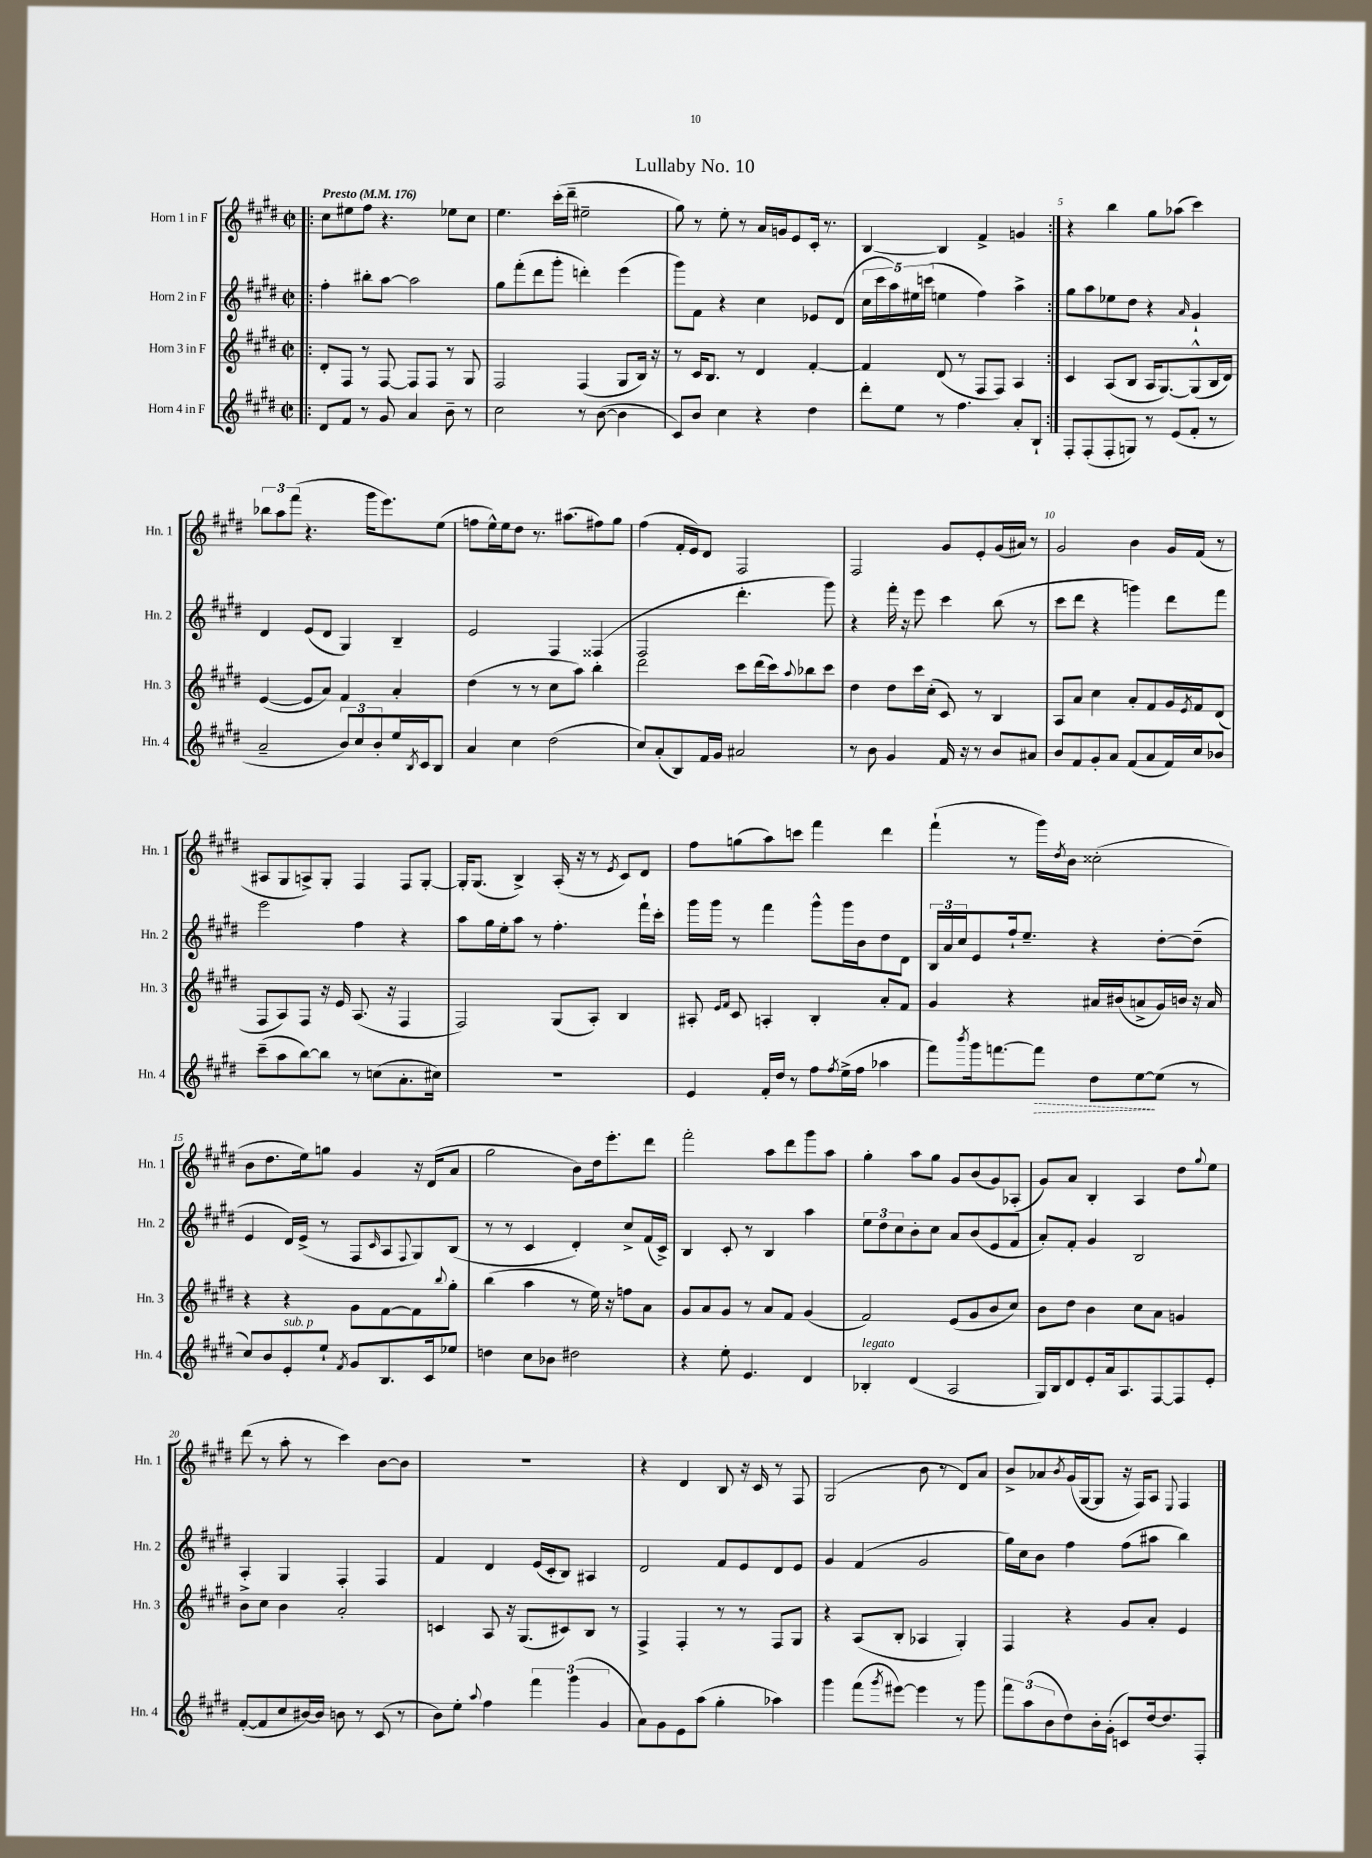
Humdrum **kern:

**kern	**kern	**kern	**kern
*staff4	*staff3	*staff2	*staff1
*clefG2	*clefG2	*clefG2	*clefG2
*k[f#c#g#d#]	*k[f#c#g#d#]	*k[f#c#g#d#]	*k[f#c#g#d#]
*M2/2	*M2/2	*M2/2	*M2/2
*met(c|)	*met(c|)	*met(c|)	*met(c|)
*MM176	*MM176	*MM176	*MM176
=!|:	=!|:	=!|:	=!|:
8d#	8d#'	4ff#'	8cc#
8f#	8F#	.	8ee#
8r	8r	8bb#'	8ff#
8g#	[8F#	[8aa	4.r
4a	8F#]	2aa]	.
.	8F#	.	.
8b~	8r	.	8ee-
8r	8G#	.	8cc#
=	=	=	=
2cc#	2F#	8gg#	4.ee
.	.	(8fff#'	.
.	.	8ddd#	.
.	.	8ggg#'	(16ccc#'
.	.	.	16ddd#~
8r	(4F#	4ddd')	2ee#~
([8b	.	.	.
4b]	8G#	(4eee	.
.	16B)	.	.
.	16r	.	.
=	=	=	=
8c#)	8r	8ggg#)	8gg#)
8b	16c#	8f#	8r
.	8.B	.	.
4cc#	.	4r	8ee'
.	8r	.	8r
4r	4d#	4cc#	16a
.	.	.	16g
.	.	.	8e
4dd#	[4f#'	8e-	16c#'
.	.	.	8.r
.	.	(8d#	.
=	=	=	=
8ddd#'	4f#]	20cc#	[4B
.	.	20ccc#	.
.	.	20aa)	.
8ee	.	.	.
.	.	20ee#	.
.	.	(20ccc	.
8r	(8d#	4ee	4B]
4.ff#	8r	.	.
.	8F#	4ff#)	4f#^
.	8F#)	.	.
8a'	4A	4aa^	4g
8B`	.	.	.
=:|!	=:|!	=:|!	=:|!
8F#'	4c#	8gg#	4r
(8F#'	.	8aa	.
8F#'	(8A	8ee-	4bb
8G)	8B	8dd#	.
8r	16A	4r	8gg#
.	[8.G#)	.	.
(8e	.	.	(8aa-
.	.	16qqa	.
8f#'	(8G#^^]	4g#`	4ccc#)
8r	16B	.	.
.	16d#)	.	.
=	=	=	=
2a~	([4e	4d#	12bb-
.	.	.	12aa
.	.	.	(12fff#
.	8e]	(8e	4.r
.	8a)	8d#	.
12b)	4f#	4G#)	.
12cc#	.	.	.
.	.	.	16ggg#
12b'	.	.	.
.	.	.	8.eee)
16ee	4a'	4B~	.
8qB	.	.	.
16c#	.	.	.
8B	.	.	(8ee
=	=	=	=
4a	(4dd#	2e	8ff
.	.	.	16ee^^)
.	.	.	16ee
4cc#	8r	.	8dd#
.	8r	.	8.r
(2dd#	8cc#	4F#	.
.	.	.	(8.aa#
.	8aa)	.	.
.	4bb'	(4F##	8ff#)
.	.	.	8gg#
=	=	=	=
8cc#)	2ddd#	2F#	(4ff#
(8a'	.	.	.
8B)	.	.	16f#'
.	.	.	16e)
16f#	.	.	8d#
16g#	.	.	.
2a#	8ccc#	4.ddd#'	2F#
.	(16ddd#	.	.
.	16ccc#)	.	.
.	8qqaa	.	.
.	8bb-	.	.
.	8ccc#	8ggg#)	.
=	=	=	=
8r	4dd#	4r	2F#
8b	.	.	.
4g#	8dd#	16fff#'	.
.	.	16r	.
.	16ccc#	8eee	.
.	(16cc#'	.	.
16f#	8c#)	4ccc#	8g#
16r	.	.	.
8r	8r	.	8e'
8b	4B	(8bb	(16g#
.	.	.	16a#)
8a#	.	8r	8r
=	=	=	=
8b	8A	8ccc#	2g#
8f#	8a	8ddd#	.
8g#'	4cc#	4r	.
8a	.	.	.
(8f#	8a'	4ggg)	4b
8a	8f#	.	.
16f#)	16g#	8ddd#	16g#
.	8qe	.	.
16cc#	16f#	.	(16f#
8b-	(8d#	8fff#	8r
=	=	=	=
(8ccc#~	8F#	2eee	8A#
8aa	8A)	.	8G#
[8bb)	8F#	.	8A^)
8bb]	16r	.	8G#'
.	16e	.	.
8r	(8.A	4ff#	4F#
(8cc	.	.	.
.	16r	.	.
8.a'	4F#	4r	8F#
.	.	.	[8G#'
16cc#)	.	.	.
=	=	=	=
1r	2F#)	8aa	16G#']
.	.	.	(8.G#
.	.	16gg#	.
.	.	16ee'	.
.	.	8aa	4B^)
.	.	8r	.
.	(8G#	4.ff#'	(16A'
.	.	.	16r
.	8A')	.	8r
.	.	.	8qe
.	4B	.	8c#)
.	.	16fff#`	8d#
.	.	16ccc#'	.
=	=	=	=
4e	8A#'	16ggg#	8ff#
.	.	16ggg#	.
.	16qqe	.	.
.	16qqf#	.	.
.	8c#	8r	(8gg
16f#'	4A'	4fff#	8aa)
16dd#	.	.	.
8r	.	.	8ccc
8ff#	4B'	8ggg#^^	4fff#
8qff#	.	.	.
(16ee^	.	16ggg#	.
16ff#	.	16b	.
4aa-	8a'	8dd#	4ddd#
.	8f#	8d#	.
=	=	=	=
8fff#)	4g#	24B	(4fff#`
.	.	24a	.
.	.	24cc#	.
8qbbb	.	.	.
16ggg#	.	8e	.
[8.fff	.	.	.
.	4r	16ff#`	8r
.	.	8.ee~	.
8fff]	.	.	16ggg#)
.	.	.	8qdd#
.	.	.	16b
8dd#	16a#	4r	(2cc##'
.	(16b#	.	.
[8ee	8a^	.	.
(8ee]	16g#)	[8dd#'	.
.	16b	.	.
8r	16r	(8dd#~]	.
.	16a	.	.
=	=	=	=
8cc#)	4r	4e	8b
8b	.	.	8.dd#
8e'	4r	16d#)	.
.	.	(16e^	16ee)
8ee`	.	8r	8gg
8qf#	.	.	.
8g#	8g#	8F#	4g#
.	.	16qqc#	.
8.B	[8f#	8A	.
.	.	8qqF#	.
.	8f#]	8G#)	16r
16c#	.	.	(16d#
.	8qqbb	.	.
8ee-	8gg#'	(8B	8a
=	=	=	=
4dd	(4bb	8r	2gg#
.	.	8r	.
8cc#	4aa	4c#	.
8b-	.	.	.
2dd#	8r	4d#')	8b)
.	16ee)	.	16dd#
.	16r	.	8.eee'
.	8ff	8cc#^	.
.	8a	(16f#	8ddd#
.	.	16c#^)	.
=	=	=	=
4r	8g#	4B	2fff#'
.	8a	.	.
8ee'	8g#	8c#'	.
4.e	8r	8r	.
.	8a	4B	8aa
.	8f#	.	8ddd#
4d#	(4g#	4aa	8ggg#
.	.	.	8aa
=	=	=	=
4B-'	2f#)	12ee	4gg#'
.	.	12dd#	.
.	.	12cc#	.
(4d#	.	8b'	8aa
.	.	8cc#	8gg#
2A	(8e	8a	8g#
.	8g#	(8b	(8b
.	8b	8e	8g#)
.	8cc#)	8f#	(8A-'
=	=	=	=
16G#)	8b	8a')	8g#)
16B	.	.	.
8d#	8dd#	8f#'	8a
8e'	4b	4g#	4B'
16a	.	.	.
8.A	.	.	.
.	8cc#	2B	4A
[8F#	8a	.	.
8F#]	4g	.	8dd#
.	.	.	8qqgg#
8e'	.	.	8ee
=	=	=	=
([8f#'	8b^	4A'	(8ddd#
8f#]	8cc#	.	8r
8cc#	4b	4G#	8aa'
[16b#)	.	.	8r
16b#]	.	.	.
8b	2a'	4F#'	4ccc#)
8r	.	.	.
(8c#	.	4F#	[8b
8r	.	.	8b]
=	=	=	=
8b)	4c	4f#	1r
8ee'	.	.	.
8qqaa	.	.	.
4ff#	8A	4d#	.
.	16r	.	.
.	(8.G#	.	.
6fff#	.	(16e	.
.	.	16c#'	.
.	8c#)	8B)	.
(6ggg#	.	.	.
.	8B	4A#	.
6g#	.	.	.
.	8r	.	.
=	=	=	=
8a)	4F#^	2d#	4r
8g#	.	.	.
8e	4F#'	.	4d#
(8aa	.	.	.
4gg#'	8r	8f#	8B
.	8r	8e	16r
.	.	.	16c#
4aa-)	8F#	8d#	8r
.	8G#	8e	8F#
=	=	=	=
4ggg#	4r	4g#	(2G#
(8fff#	(8A	(4f#	.
8qggg#	.	.	.
[8eee#)	8B'	.	.
4eee#]	4A-	2g#	8b
.	.	.	8r
8r	4G#')	.	8d#)
8ggg#	.	.	8a
=	=	=	=
12fff#	4F#	16gg#)	8b^
.	.	16cc#	.
(12aa	.	.	.
.	.	8b	8a-
12b	.	.	.
.	.	.	8qb
8dd#)	4r	4ff#	(16g#
.	.	.	[16G#
16b'	.	.	8G#]
(16g#'	.	.	.
8c)	8g#	(8ff#	16r
.	.	.	16F#)
[16dd#	8a'	8aa#	8A
8.dd#]	.	.	.
.	.	.	8qqE
.	4e	4bb)	4F#
8F#'	.	.	.
==	==	==	==
*-	*-	*-	*-
